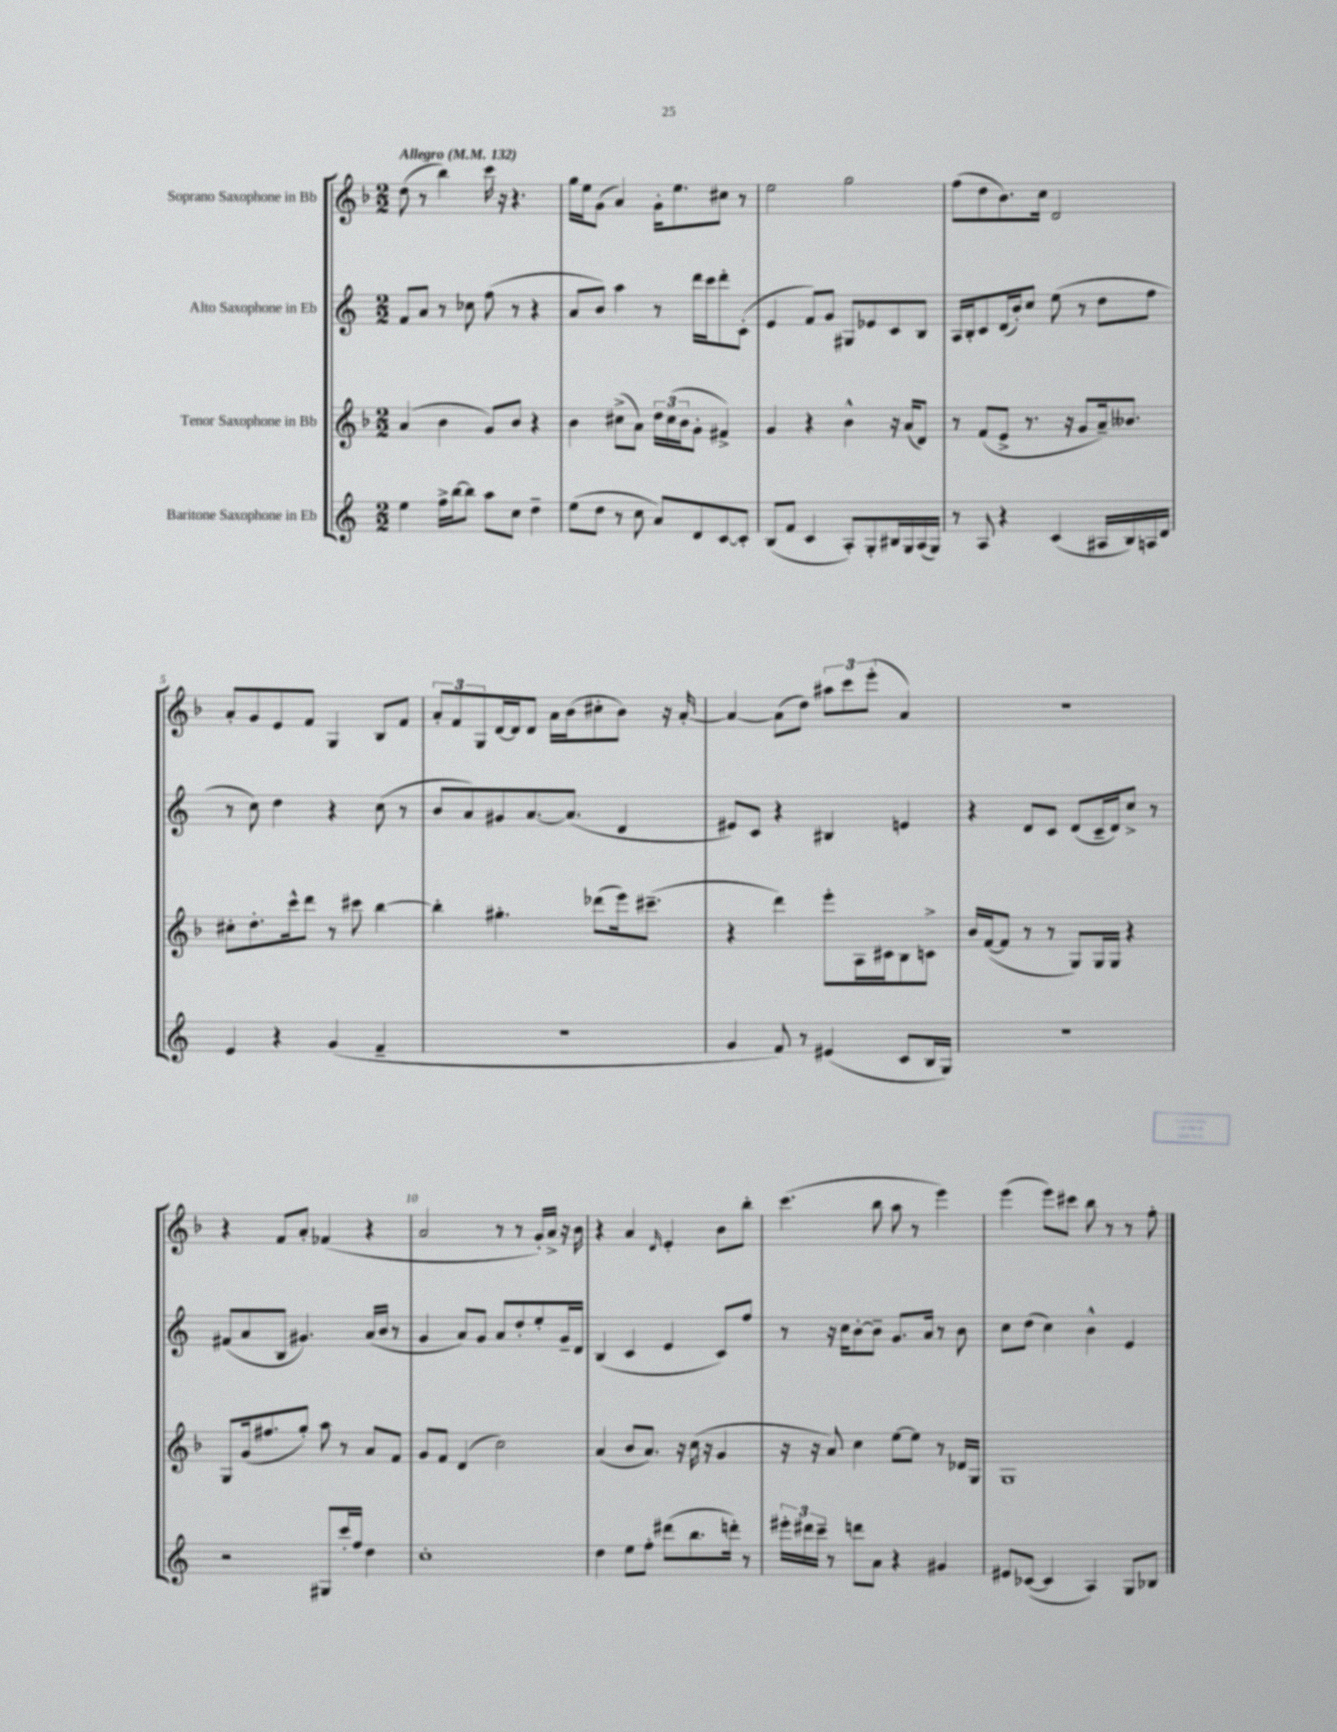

**kern	**kern	**kern	**kern
*staff4	*staff3	*staff2	*staff1
*clefG2	*clefG2	*clefG2	*clefG2
*k[]	*k[b-]	*k[]	*k[b-]
*M2/2	*M2/2	*M2/2	*M2/2
*MM132	*MM132	*MM132	*MM132
4ee	(4a	8f	(8dd
.	.	8a	8r
16ff^	4b-	8r	4bb-)
[16bb	.	.	.
8bb]	.	8cc-	.
8aa	8g)	(8ff	16ccc
.	.	.	16r
8cc	8b-	8r	4.r
4dd~	4r	4r	.
=	=	=	=
(8ee	4b-	8a	16gg
.	.	.	16ee
8dd	.	8b)	(8g
8r	(8cc#^	4aa	4a)
8cc	8a)	.	.
8a)	24dd	8r	16g'
.	(24cc#	.	.
.	.	.	8.ee
.	24b-	.	.
8d	8g'	16ddd	.
.	.	16ccc	.
[8c	4f#^)	8ddd'	8cc#
8c']	.	(8c'	8r
=	=	=	=
(8B	4g	4e	2ee
8f	.	.	.
4c	4r	8f)	.
.	.	8g	.
8A')	4b-^^	8G#	2gg
8G'	.	8e-	.
16B#	16r	8c	.
16G	(16a	.	.
(16A	8d)	8B	.
16G)	.	.	.
=	=	=	=
8r	8r	16A	(8ff
.	.	16B'	.
8A	(8f	8c	8dd
4r	8e^	(16d	8.b-)
.	.	16b')	.
.	8.r	8cc	.
.	.	.	16cc
(4c	.	(8ee	2d
.	16r	.	.
.	8g	8r	.
16A#	16a~)	8dd	.
16B)	8.b--	.	.
16A	.	8ff	.
16d	.	.	.
=	=	=	=
4e	8cc#'	8r	8a'
.	8.dd'	8cc)	8g
4r	.	4dd	8e
.	16ccc^^	.	.
.	8ddd	.	8f
(4g	8r	4r	4G
.	8ccc#	.	.
4f~	[4bb-	(8cc	8B-
.	.	8r	8f
=	=	=	=
1r	4bb-']	8b	12a'
.	.	.	12f
.	.	8a)	.
.	.	.	12G
.	4.gg#'	8g#	[16d
.	.	.	16d]
.	.	[8.a	8d
.	.	.	16a
.	.	(8.a]	(16b-
.	(8ddd-	.	8cc#'
.	16eee)	4d	8b-)
.	(8.ccc#~	.	.
.	.	.	16r
.	.	.	[16a'
=	=	=	=
4g	4r	8e#)	4a_
.	.	8c	.
8f)	4ddd)	4r	(8a]
8r	.	.	8dd)
(4e#	8eee'	4B#	12aa#
.	.	.	12ccc
.	16A	.	.
.	.	.	(12eee'
.	16c#	.	.
8c	8B-	4e	4a)
16B	8c^	.	.
16G)	.	.	.
=	=	=	=
1r	16b-	4r	1r
.	([16f	.	.
.	8f]	.	.
.	8r	8d	.
.	8r	8c	.
.	8G)	(8d	.
.	16G	16c~	.
.	16G	16d)	.
.	4r	8cc^	.
.	.	8r	.
=	=	=	=
2r	8G	(8f#	4r
.	(16g	8a	.
.	8.ff#	.	.
.	.	8B	8f
.	8gg')	4.g#)	8a'
8G#	8aa	.	(4f-
16ccc'	8r	.	.
16ff	.	.	.
4dd	8a	(16a	4r
.	.	16b	.
.	8f	8r	.
=	=	=	=
1cc'	8g	4g	2a
.	8f	.	.
.	(4d	8a)	.
.	.	8g	.
.	2cc)	8a	8r
.	.	8dd'	8r
.	.	8ee'	16g')
.	.	.	16a^
.	.	16g~	16r
.	.	16d	16b-
=	=	=	=
4dd	(4a	(4B	4r
8ee	8b-	4c	4a
8ff'	8.a)	.	.
.	.	.	16qqd
(8ddd#	.	4e	4e'
.	16r	.	.
8.bb	(16cc	.	.
.	16r	.	.
.	4g	8c)	8b-
16ddd')	.	.	.
8r	.	8ff	8bb-'
=	=	=	=
24eee#'	16r	8r	(4.ccc
24ddd#	.	.	.
.	16r	.	.
24ccc~	.	.	.
8r	8a)	16r	.
.	.	16cc	.
8ddd	4cc	[8b'	.
8a	.	8b~]	8bb-
4r	[8ee	8.g	8aa
.	8ee]	.	8r
.	.	16a	.
4g#	8r	8r	4eee)
.	16d-	8b	.
.	16G	.	.
=	=	=	=
8e#	1G	8cc	(4eee
([8c-	.	(8dd	.
4c-]	.	4cc)	8eee)
.	.	.	8ccc#
4A)	.	4b^^	8bb-
.	.	.	8r
8G	.	4e	8r
8B-	.	.	8ff'
==	==	==	==
*-	*-	*-	*-
